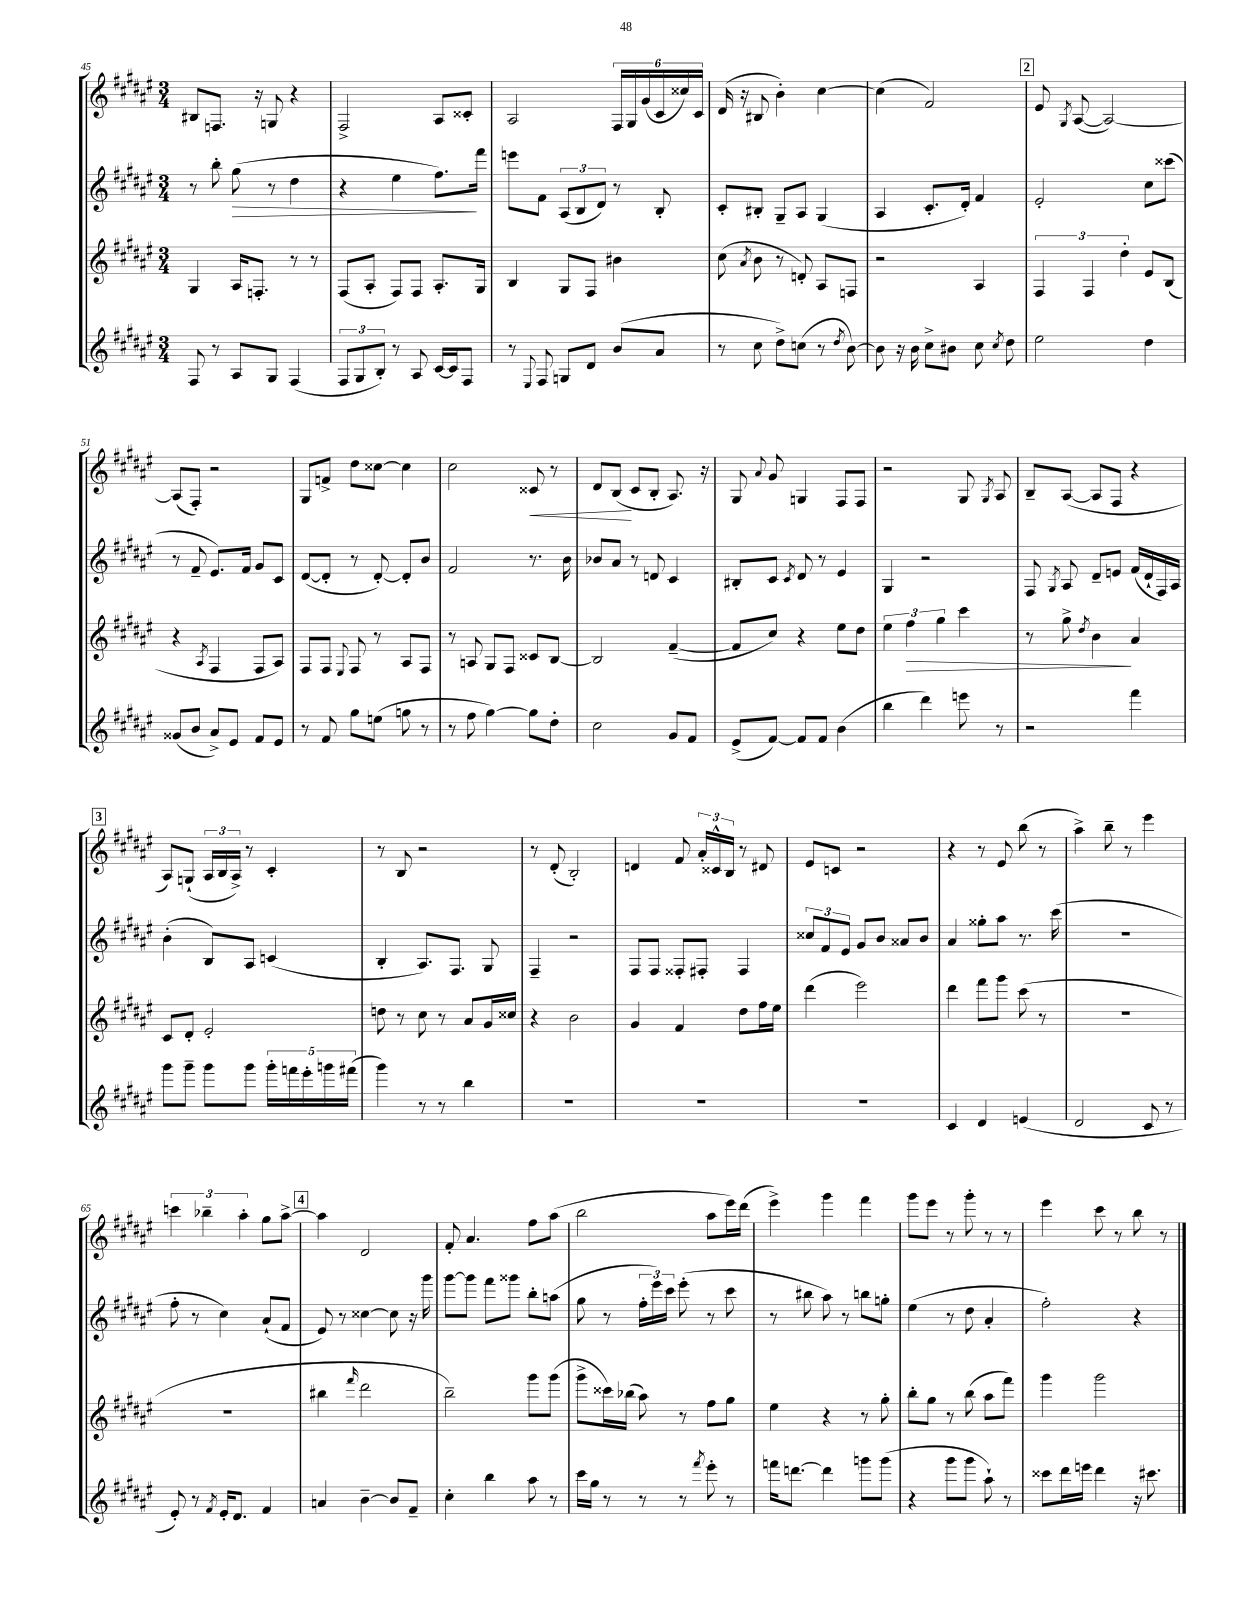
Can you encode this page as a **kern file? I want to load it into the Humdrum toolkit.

**kern	**kern	**dynam	**kern	**dynam	**kern	**dynam
*part4	*part3	*part3	*part2	*part2	*part1	*part1
*staff4	*staff3	*staff3	*staff2	*staff2	*staff1	*staff1
*clefG2	*clefG2	*	*clefG2	*	*clefG2	*
*k[f#c#g#d#a#e#]	*k[f#c#g#d#a#e#]	*	*k[f#c#g#d#a#e#]	*	*k[f#c#g#d#a#e#]	*
*M3/4	*M3/4	*	*M3/4	*	*M3/4	*
=45	=45	=45	=45	=45	=45	=45
8F#/	4G#/	.	8r	.	8B#X/L	.
8r	.	.	8bb'\	.	8.Fn/J	.
!	!	!	!	!LO:HP:b	!	!
8A#/L	16A#/KL	.	(8gg#\	>	.	.
.	8.Fn'/J	.	.	.	16r	.
8G#/J	.	.	8r	.	8Gn/	.
(4F#/	8r	.	4dd#\	.	4r	.
.	8r	.	.	.	.	.
=46	=46	=46	=46	=46	=46	=46
12F#/L	(8F#/L	.	4r	.	2F#^/	.
12G#/	.	.	.	.	.	.
.	8A#'/J	.	.	.	.	.
12B'/J)	.	.	.	.	.	.
8r	8F#/L)	.	4ee#\	.	.	.
8A#/	8F#/J	.	.	.	.	.
[16c#/LL	8.A#'/L	.	8.ff#\L)	.	8A#/L	.
16c#/J]	.	.	.	.	.	.
8F#/J	.	.	.	.	8c##X'/J	.
.	16G#/Jk	.	16fff#\Jk	]	.	.
=47	=47	=47	=47	=47	=47	=47
8r	4B/	.	8eeen\L	.	2A#/	.
8qqE#/	.	.	.	.	.	.
8F#/	.	.	8f#\J	.	.	.
8Gn/L	8G#/L	.	(12A#/L	.	.	.
.	.	.	12B/	.	.	.
8d#/J	8F#/J	.	.	.	.	.
.	.	.	12d#/J)	.	.	.
(8b/L	4b#X\	.	8r	.	24F#/LL	.
.	.	.	.	.	24G#/	.
.	.	.	.	.	(24g#/	.
8a#/J	.	.	8B'/	.	24c#/	.
.	.	.	.	.	24cc##X/)	.
.	.	.	.	.	24c#/JJ	.
=48	=48	=48	=48	=48	=48	=48
8r	(8cc#\	.	8c#'/L	.	(16d#/	.
.	.	.	.	.	16r	.
.	8qa#/	.	.	.	.	.
8cc#\	8b\	.	8B#X'/J	.	8B#X/	.
8dd#^\L)	8r	.	8G#~/L	.	4b'\)	.
(8ccn\J	8dn'/)	.	8A#/J	.	.	.
8r	8A#/L	.	(4G#/	.	[4cc#\	.
8qdd#/	.	.	.	.	.	.
[8b\)	8Fn/J	.	.	.	.	.
=49	=49	=49	=49	=49	=49	=49
8b\]	2r	.	4A#/	.	(4cc#\]	.
16r	.	.	.	.	.	.
16b\	.	.	.	.	.	.
8cc#^\L	.	.	8.c#'/L	.	2f#/)	.
8b#X\J	.	.	.	.	.	.
.	.	.	16d#'/Jk)	.	.	.
8cc#\	4A#/	.	4f#/	.	.	.
8qcc#/	.	.	.	.	.	.
8dd#\	.	.	.	.	.	.
!!LO:REH:place=s1:t=2
=50	=50	=50	=50	=50	=50	=50
2ee#\	6F#/	.	2e#'/	.	8e#/	.
.	.	.	.	.	8qG#/	.
.	.	.	.	.	([8A#/	.
.	6F#/	.	.	.	.	.
.	.	.	.	.	2A#/_)	.
.	6dd#'\	.	.	.	.	.
4dd#\	8e#/L	.	8cc#\L	.	.	.
.	(8B/J	.	(8ccc##X\J	.	.	.
!!LO:LB:g=z
=51	=51	=51	=51	=51	=51	=51
(8g##X/L	4r	.	8r	.	(8A#/L]	.
8b/J	.	.	8f#~/	.	8F#'/J)	.
.	8qA#/	.	.	.	.	.
8a#^/L)	4F#/	.	8.e#/L)	.	2r	.
8e#/J	.	.	.	.	.	.
.	.	.	16f#/Jk	.	.	.
8f#/L	8F#/L	.	8g#/L	.	.	.
8e#/J	8A#/J)	.	8c#/J	.	.	.
=52	=52	=52	=52	=52	=52	=52
8r	8F#/L	.	([8d#/L	.	8G#/L	.
8f#/	8F#/J	.	8d#'/J]	.	8fn^/J	.
.	8qqE#/	.	.	.	.	.
8gg#\L	8F#/	.	8r	.	8dd#\L	.
(8een\J	8r	.	[8d#'/)	.	[8cc##X\J	.
8ggn\	8A#/L	.	8d#'/L]	.	4cc##\]	.
8r	8F#/J	.	8b/J	.	.	.
=53	=53	=53	=53	=53	=53	=53
8r	8r	.	2f#/	.	2cc#\	.
8ff#\	8An/	.	.	.	.	.
[4gg#\)	8G#/L	.	.	.	.	.
.	8F#/J	.	.	.	.	.
!	!	!	!	!	!	!LO:HP:b
8gg#\L]	8c##X/L	.	8.r	.	8c##X/	<
8dd#'\J	[8B/J	.	.	.	8r	.
.	.	.	16b\	.	.	.
=54	=54	=54	=54	=54	=54	=54
2cc#\	2B/]	.	8b-X/L	.	8d#/L	.
.	.	.	8a#/J	.	(8B/J	.
.	.	.	8r	.	8c#/L	[
.	.	.	8dn/	.	8B'/J	.
8g#/L	([4f#~/	.	4c#/	.	8.A#/)	.
8f#/J	.	.	.	.	.	.
.	.	.	.	.	16r	.
=55	=55	=55	=55	=55	=55	=55
(8e#^/L	8f#/L]	.	8B#X'/L	.	8G#/	.
.	.	.	.	.	8qqa#/	.
[8f#/J)	8cc#/J)	.	8c#/J	.	8g#/	.
.	.	.	8qc#/	.	.	.
8f#/L]	4r	.	8d#/	.	4Gn/	.
8f#/J	.	.	8r	.	.	.
(4b\	8ee#\L	.	4e#/	.	8F#/L	.
.	8dd#\J	.	.	.	8F#/J	.
=56	=56	=56	=56	=56	=56	=56
4bb\	6ee#\	.	4G#/	.	2r	.
!	!	!LO:HP:b	!	!	!	!
.	6ff#\	>	.	.	.	.
4ddd#\)	.	.	2r	.	.	.
.	6gg#\	.	.	.	.	.
8eeen\	4ccc#\	.	.	.	8G#/	.
.	.	.	.	.	8qG#/	.
8r	.	.	.	.	8A#/	.
=57	=57	=57	=57	=57	=57	=57
2r	8r	.	8F#/	.	8B~/L	.
.	.	.	8qG#/	.	.	.
.	8gg#^\	.	8A#/	.	([8A#/J	.
.	8qdd#/	.	.	.	.	.
.	4b\	.	8d#~/L	.	8A#/L]	.
.	.	.	8en/J	.	8F#/J	.
4fff#\	4a#/	]	(16f#/LL	.	4r	.
.	.	.	16d#`/	.	.	.
.	.	.	16F#/)	.	.	.
.	.	.	16A#/JJ	.	.	.
!!LO:LB:g=z
!!LO:REH:place=s1:t=3
=58	=58	=58	=58	=58	=58	=58
8ggg#\L	8c#/L	.	(4b'\	.	8A#/L)	.
8ggg#~\J	8d#'/J	.	.	.	(8Gn`/J	.
8ggg#\L	2e#'/	.	8B/L)	.	24A#/LL	.
.	.	.	.	.	24B/	.
.	.	.	.	.	24A#^/JJ)	.
8ggg#\J	.	.	8A#/J	.	8r	.
20ggg#'\LL	.	.	(4cn/	.	4c#'/	.
20fffn\	.	.	.	.	.	.
20eee#'\	.	.	.	.	.	.
20gggn\	.	.	.	.	.	.
(20fff#X\JJ	.	.	.	.	.	.
=59	=59	=59	=59	=59	=59	=59
4ggg#\)	8ddn\	.	4B'/	.	8r	.
.	8r	.	.	.	8B/	.
8r	8cc#\	.	8.A#/L)	.	2r	.
8r	8r	.	.	.	.	.
.	.	.	8.F#/J	.	.	.
4bb\	8a#/L	.	.	.	.	.
.	16g#/L	.	8G#/	.	.	.
.	16cc##X/JJ	.	.	.	.	.
=60	=60	=60	=60	=60	=60	=60
2.r	4r	.	4F#~/	.	8r	.
.	.	.	.	.	(8d#'/	.
.	2b\	.	2r	.	2B'/)	.
=61	=61	=61	=61	=61	=61	=61
2.r	4g#/	.	8F#/L	.	4dn/	.
.	.	.	8F#/J	.	.	.
.	4f#/	.	8F##X'/L	.	8f#/	.
.	.	.	8F#X'/J	.	24a#'/LL	.
.	.	.	.	.	24c##X^^/	.
.	.	.	.	.	24B/JJ	.
.	8dd#\L	.	4F#/	.	8r	.
.	16ff#\L	.	.	.	8d#X/	.
.	16ee#\JJ	.	.	.	.	.
=62	=62	=62	=62	=62	=62	=62
2.r	(4ddd#\	.	12cc##X/L	.	8e#/L	.
.	.	.	12f#/	.	.	.
.	.	.	.	.	8cn/J	.
.	.	.	12e#/J	.	.	.
.	2eee#\)	.	8g#/L	.	2r	.
.	.	.	8b/J	.	.	.
.	.	.	8a##X/L	.	.	.
.	.	.	8b/J	.	.	.
=63	=63	=63	=63	=63	=63	=63
4c#/	4ddd#\	.	4a#/	.	4r	.
4d#/	8fff#\L	.	8gg##X'\L	.	8r	.
.	8ggg#\J	.	8aa#\J	.	8e#/	.
(4en/	(8ccc#\	.	8.r	.	(8bb\	.
.	8r	.	.	.	8r	.
.	.	.	(16ccc#\	.	.	.
=64	=64	=64	=64	=64	=64	=64
2d#/	2.r	.	2.r	.	4aa#^\)	.
.	.	.	.	.	8bb~\	.
.	.	.	.	.	8r	.
8c#/	.	.	.	.	4eee#\	.
8r	.	.	.	.	.	.
!!LO:LB:g=z
=65	=65	=65	=65	=65	=65	=65
8e#'/)	2.r	.	8ff#'\	.	6cccn\	.
8r	.	.	8r	.	.	.
.	.	.	.	.	6bb-X~\	.
8qf#/	.	.	.	.	.	.
16e#'/KL	.	.	4cc#\)	.	.	.
8.d#/J	.	.	.	.	.	.
.	.	.	.	.	6aa#'\	.
4f#/	.	.	(8a#`/L	.	8gg#\L	.
.	.	.	8f#/J	.	[8aa#^\J	.
!!LO:REH:place=s1:t=4
=66	=66	=66	=66	=66	=66	=66
4an/	4bb#X\	.	8e#/)	.	4aa#\]	.
.	.	.	8r	.	.	.
.	16qqfff#/	.	.	.	.	.
[4b~\	2ddd#\	.	[4cc##X\	.	2d#/	.
8b/L]	.	.	8cc##\]	.	.	.
8f#~/J	.	.	16r	.	.	.
.	.	.	16ggg#\	.	.	.
=67	=67	=67	=67	=67	=67	=67
4cc#'\	2bb~\)	.	[8ggg#\L	.	8f#'/	.
.	.	.	8ggg#\J]	.	4.a#/	.
4bb\	.	.	8fff#\L	.	.	.
.	.	.	8ggg##X\J	.	.	.
8aa#\	8ggg#\L	.	8bb'\L	.	8ff#\L	.
8r	(8ggg#\J	.	(8aan\J	.	(8aa#\J	.
=68	=68	=68	=68	=68	=68	=68
16ccc#\LL	8ggg#^\L	.	8gg#\	.	2bb\	.
16gg#\JJ	.	.	.	.	.	.
8r	16ccc##X\L)	.	8r	.	.	.
.	(16bb-X\JJ	.	.	.	.	.
8r	8aa#\)	.	24ff#'\LL	.	.	.
.	.	.	24eee#\)	.	.	.
.	.	.	24ccc#\JJ	.	.	.
8r	8r	.	(8eee#'\	.	.	.
8qfff#/	.	.	.	.	.	.
8eee#'\	8ff#\L	.	8r	.	8aa#\L	.
8r	8gg#\J	.	8ccc#\	.	16eee#\L)	.
.	.	.	.	.	(16ddd#\JJ	.
=69	=69	=69	=69	=69	=69	=69
16fffn\KL	4ee#\	.	8r	.	4eee#^\)	.
[8.dddn\J	.	.	.	.	.	.
.	.	.	8bb#X\	.	.	.
4ddd\]	4r	.	8aa#\)	.	4ggg#\	.
.	.	.	8r	.	.	.
8gggn\L	8r	.	8bbn\L	.	4fff#\	.
(8ggg\J	8gg#'\	.	8ggn'\J	.	.	.
=70	=70	=70	=70	=70	=70	=70
4r	8bb'\L	.	(4ee#\	.	8ggg#\L	.
.	8gg#\J	.	.	.	8eee#\J	.
8ggg#\L	8r	.	8r	.	8r	.
8ggg#\J	(8bb\	.	8dd#\	.	8ggg#'\	.
8aa#`\)	8aa#\L	.	4a#'/	.	8r	.
8r	8fff#\J)	.	.	.	8r	.
=71	=71	=71	=71	=71	=71	=71
8ccc##X\L	4ggg#\	.	2ff#'\)	.	4eee#\	.
16ddd#\L	.	.	.	.	.	.
16eeen\JJ	.	.	.	.	.	.
4ddd#\	2ggg#\	.	.	.	8ccc#\	.
.	.	.	.	.	8r	.
16r	.	.	4r	.	8bb\	.
8.ccc#X\	.	.	.	.	.	.
.	.	.	.	.	8r	.
==	==	==	==	==	==	==
*-	*-	*-	*-	*-	*-	*-
